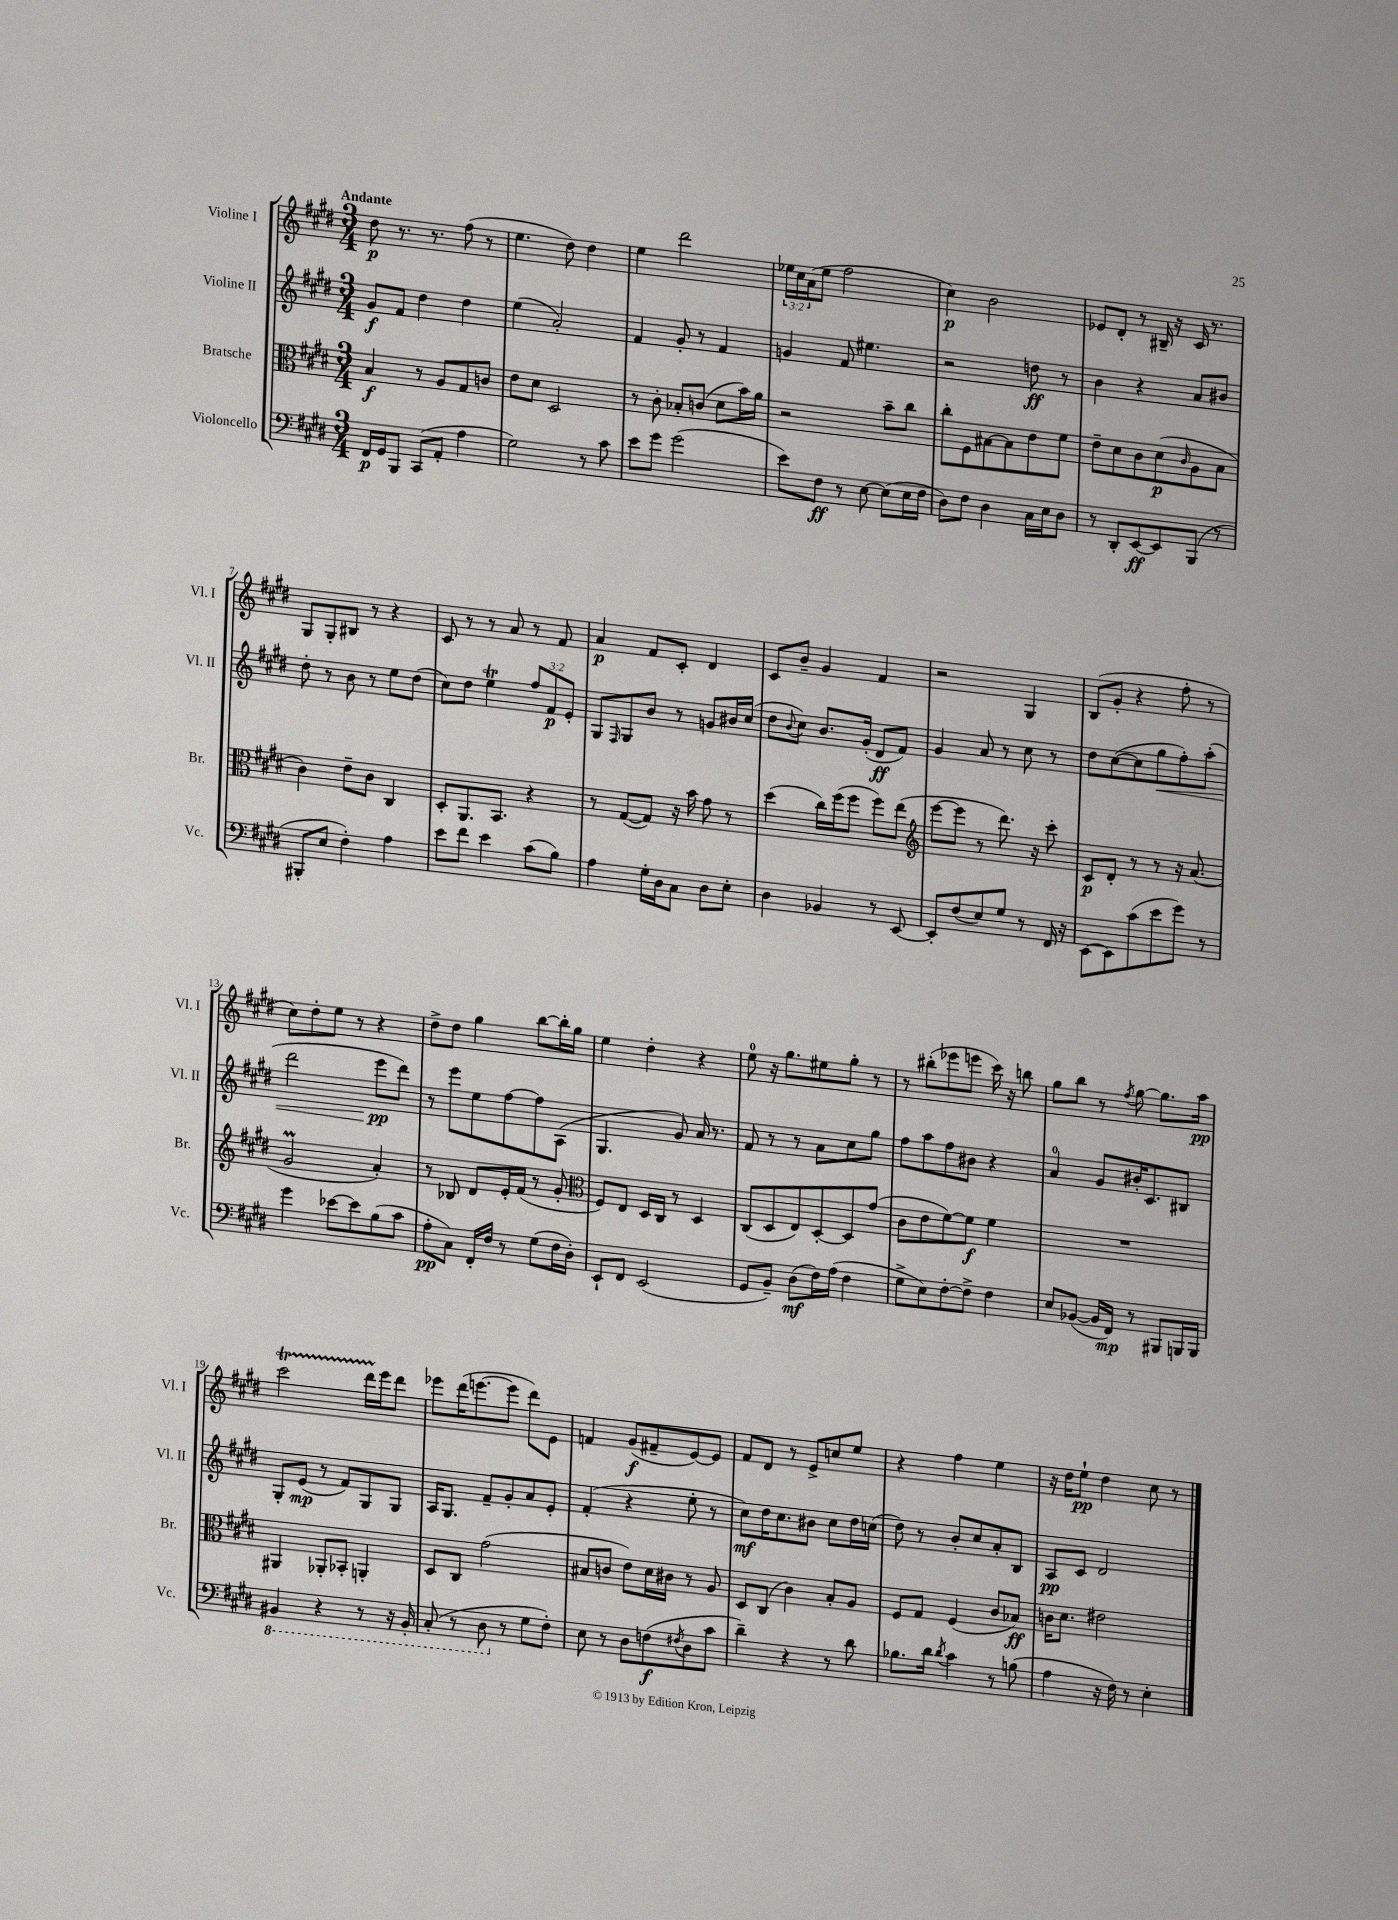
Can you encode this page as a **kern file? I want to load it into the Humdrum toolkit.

**kern	**dynam	**kern	**dynam	**kern	**dynam	**kern	**dynam
*part4	*part4	*part3	*part3	*part2	*part2	*part1	*part1
*staff4	*staff4	*staff3	*staff3	*staff2	*staff2	*staff1	*staff1
*I"Violoncello	*	*I"Bratsche	*	*I"Violine II	*	*I"Violine I	*
*I'Vc.	*	*I'Br.	*	*I'Vl. II	*	*I'Vl. I	*
*clefF4	*	*clefC3	*	*clefG2	*	*clefG2	*
*k[f#c#g#d#]	*	*k[f#c#g#d#]	*	*k[f#c#g#d#]	*	*k[f#c#g#d#]	*
*M3/4	*	*M3/4	*	*M3/4	*	*M3/4	*
=1	=1	=1	=1	=1	=1	=1	=1
!	!	!	!	!	!	!LO:TX:a:B:t=Andante	!
16FF#/LL	p	4B/	f	8g#/L	f	8dd#\	p
16GG#/J	.	.	.	.	.	.	.
8BBB/J	.	.	.	8f#/J	.	8.r	.
(8CC#/L	.	8r	.	4dd#\	.	.	.
.	.	.	.	.	.	8.r	.
8AA'/J	.	8A/L	.	.	.	.	.
4A\	.	8G#/	.	4dd#\	.	(8ff#\	.
.	.	8cn/J	.	.	.	8r	.
=2	=2	=2	=2	=2	=2	=2	=2
2G#\)	.	8e\L	.	(4ee\	.	4.ee\	.
.	.	8d#\J	.	.	.	.	.
.	.	2D#/	.	2a'/)	.	.	.
.	.	.	.	.	.	8dd#\)	.
8r	.	.	.	.	.	4dd#\	.
8c#\	.	.	.	.	.	.	.
=3	=3	=3	=3	=3	=3	=3	=3
8e\L	.	8r	.	4f#/	.	4ee\	.
8g#\J	.	8c#'\	.	.	.	.	.
(2g#\	.	8B-X'/L	.	8g#'/	.	2ddd#\	.
.	.	(8cn/J	.	8r	.	.	.
.	.	8d#\L	.	4f#/	.	.	.
.	.	16b\L)	.	.	.	.	.
.	.	16a\JJ	.	.	.	.	.
=4	=4	=4	=4	=4	=4	=4	=4
8e\L)	.	2r	.	4gn/	.	24ee-X\LL	.
.	.	.	.	.	.	24cc#\	.
.	.	.	.	.	.	(24a\J	.
8F#\J	ff	.	.	.	.	8ee-\J	.
8r	.	.	.	8f#/	.	2ff#\	.
[8E\	.	.	.	4.ee#X\	.	.	.
(8E\L]	.	8b~\L	.	.	.	.	.
16E\L	.	8cc#\J	.	.	.	.	.
16F#\JJ	.	.	.	.	.	.	.
=5	=5	=5	=5	=5	=5	=5	=5
8D#\L)	.	8cc#'\L	.	2r	.	4cc#\)	p
8F#\J	.	8F#\	.	.	.	.	.
4D#\	.	[8B#X\	.	.	.	2b\	.
.	.	8B#\]	.	.	.	.	.
16C#\LL	.	8e\	.	8ddn\	ff	.	.
16E\J	.	.	.	.	.	.	.
8D#\J	.	8f#\J	.	8r	.	.	.
=6	=6	=6	=6	=6	=6	=6	=6
8r	.	8e~\L	.	4b\	.	8e-X/L	.
8DD#'/L	.	8d#\	.	.	.	8d#'/J	.
[8EE/	ff	8c#\	.	4r	.	8r	.
8EE/]	.	(8d#\	p	.	.	16B#X~/	.
.	.	.	.	.	.	16r	.
.	.	16qqc#/	.	.	.	.	.
(8BBB/J	.	8A\	.	8a/L	.	16c#/	.
.	.	.	.	.	.	8.r	.
8r	.	8B\J	.	8b#X/J	.	.	.
!!LO:LB:g=z
=7	=7	=7	=7	=7	=7	=7	=7
8BBB#X'/L	.	4c#\)	.	8dd#'\	.	8G#/L	.
8E/J	.	.	.	8r	.	8G#'/	.
4F#'\)	.	8e~\L	.	8b\	.	8B#X/J	.
.	.	8c#\J	.	8r	.	8r	.
4A\	.	4C#/	.	8ee\L	.	4r	.
.	.	.	.	(8dd#\J	.	.	.
=8	=8	=8	=8	=8	=8	=8	=8
8e\L	.	8D#'/L	.	8cc#\L)	.	8c#/	.
8f#\J	.	8.AA/	.	8dd#\J	.	8r	.
4e\	.	.	.	4eeT\	.	8r	.
.	.	8.BB/J	.	.	.	.	.
.	.	.	.	.	.	8a/	.
(8c#\L	.	4r	.	12ff#/L	.	8r	.
.	.	.	.	12f#/	p	.	.
8B\J)	.	.	.	.	.	8f#/	.
.	.	.	.	12e'/J	.	.	.
=9	=9	=9	=9	=9	=9	=9	=9
4A\	.	8r	.	8G#/L	.	4a/	p
.	.	.	.	16qqF#/	.	.	.
.	.	([8G#/L	.	8G#/	.	.	.
16G#'\LL	.	8G#/J])	.	8b/J	.	8f#/L	.
16D#\J	.	.	.	.	.	.	.
8C#\J	.	16r	.	8r	.	8c#'/J	.
.	.	16b\	.	.	.	.	.
8D#\L	.	8g#\	.	8gn/L	.	4d#/	.
8E'\J	.	8r	.	16b#X/L	.	.	.
.	.	.	.	(16cc#/JJ	.	.	.
=10	=10	=10	=10	=10	=10	=10	=10
4D#\	.	(4dd#\	.	8dd#\L	.	8c#/L	.
.	.	.	.	8qqb/	.	.	.
.	.	.	.	8cc#\J)	.	8b~/J	.
4BB-X/	.	16cc#\LL)	.	8.b/L	.	4g#/	.
.	.	(16ff#\J	.	.	.	.	.
.	.	8ff#\J	.	.	.	.	.
.	.	.	.	(16g#'/Jk	.	.	.
8r	.	8ff#\L)	.	8d#/L	ff	4f#/	.
[8EE/	.	(8ee\J	.	8f#/J)	.	.	.
=11	=11	=11	=11	=11	=11	=11	=11
*	*	*clefG2	*	*	*	*	*
8EE'/L]	.	[8eee\L	.	4g#/	.	2r	.
(8F#/	.	8eee\J]	.	.	.	.	.
8E/)	.	8r	.	8a/	.	.	.
8G#/J	.	8.ddd#\)	.	8r	.	.	.
8r	.	.	.	8cc#\	.	4G#/	.
.	.	16r	.	.	.	.	.
16FF#/	.	8ccc#'\	.	8r	.	.	.
16r	.	.	.	.	.	.	.
=12	=12	=12	=12	=12	=12	=12	=12
[8EE\L	.	8c#/L	p	8dd#\L	.	(8B/L	.
8EE\]	.	8d#'/J	.	([8cc#\	.	8g#'/J	.
(8c#\	.	8r	.	8cc#\]	.	4r	.
!	!	!	!	!	!LO:HP:b	!	!
8e\	.	8r	.	8gg#\	<	.	.
8g#\J)	.	16r	.	8ff#'\)	.	8ff#'\	.
.	.	(8.a/	.	.	.	.	.
8r	.	.	.	(8aa'\J	.	8r	.
!!LO:LB:g=z
=13	=13	=13	=13	=13	=13	=13	=13
4g#\	.	2g#m/	.	2ddd#\	.	8cc#\L)	.
.	.	.	.	.	.	8dd#'\	.
[8e-X\L	.	.	.	.	.	8ee\J	.
8e-\]	.	.	.	.	.	8r	.
(8B\	.	4a'/)	.	8eee\L	pp	4r	.
8c#\J	.	.	.	8ddd#\J)	[	.	.
=14	=14	=14	=14	=14	=14	=14	=14
8A'\L	pp	8r	.	8r	.	8dd#^\L	.
8C#\J)	.	8B-X/	.	8eee\L	.	8dd#\J	.
16FF#'/LL	.	8d#/L	.	8ee\	.	4gg#\	.
16F#/JJ	.	.	.	.	.	.	.
8r	.	16e'/L	.	[8ff#\	.	.	.
.	.	(16f#/JJ	.	.	.	.	.
(8G#\L	.	8r	.	8ff#\]	.	[8bb\L	.
16F#\L	.	8g#'/	.	(8A\J	.	16bb'\L]	.
16D#'\JJ)	.	.	.	.	.	16gg#\JJ	.
=15	=15	=15	=15	=15	=15	=15	=15
*	*	*clefC3	*	*	*	*	*
8EE`/L	.	8F#/L)	.	4.G#/	.	4ee\	.
8FF#/J	.	8E/J	.	.	.	.	.
(2EE/	.	16D#/LL	.	.	.	4dd#'\	.
.	.	16C#/JJ	.	.	.	.	.
.	.	8r	.	8g#/)	.	.	.
.	.	4D#/	.	16a/	.	4r	.
.	.	.	.	8.r	.	.	.
=16	=16	=16	=16	=16	=16	=16	=16
8GG#/L	.	(8C#/L	.	8f#/	.	8ee\	.
8BB~/J)	.	8D#/	.	8r	.	16r	.
.	.	.	.	.	.	8.gg#\L	.
(8D#\L	mf	8E/)	.	8r	.	.	.
16F#\L)	.	[8D#'/	.	8a\L	.	8ee#X\	.
(16A\JJ	.	.	.	.	.	.	.
4F#\	.	8D#/]	.	8cc#\	.	8gg#'\J	.
.	.	(8g#/J	.	8gg#\J	.	8r	.
=17	=17	=17	=17	=17	=17	=17	=17
8G#^\L	.	8c#\L	.	8ff#\L	.	8r	.
8E\)	.	8e\	.	8aa\	.	(8bb#X'\L	.
[8F#'\	.	[8f#\)	.	8ff#\	.	8eee-X\	.
8F#^\J]	.	8f#\J]	f	8b#X\J	.	8eeen\J	.
4F#\	.	4f#\	.	4r	.	16ccc#\)	.
.	.	.	.	.	.	16r	.
.	.	.	.	.	.	8bbn\	.
=18	=18	=18	=18	=18	=18	=18	=18
8E/L	.	2.r	.	4a/	.	8gg#\L	.
([8BB-X/J	.	.	.	.	.	8bb\J	.
16BB-/LL]	.	.	.	8g#/L	.	8r	.
16FF#/JJ)	mp	.	.	.	.	.	.
.	.	.	.	.	.	8qff#/	.
8r	.	.	.	16b#X'/K	.	[8gg#\	.
.	.	.	.	8.c#/	.	.	.
8BBB#X/L	.	.	.	.	.	8.gg#\L]	.
16BBBn/L	.	.	.	8B#X/J	.	.	.
16BBB/JJ	.	.	.	.	.	16aa\Jk	pp
!!LO:LB:g=z
=19	=19	=19	=19	=19	=19	=19	=19
*8ba	*	*	*	*	*	*	*
4BBB#X/	.	4AA#X/	.	8G#'/L	.	2ccc#T\	.
.	.	.	.	(8e/J	mp	.	.
4r	.	8AA-X'/L	.	8r	.	.	.
.	.	8BB-X'/J	.	8f#/L)	.	.	.
8r	.	4AAn'/	.	8G#/	.	16ddd#TTT\LL	.
.	.	.	.	.	.	16eee\J	.
16r	.	.	.	8G#/J	.	8ddd#\J	.
16BBB#'/	.	.	.	.	.	.	.
=20	=20	=20	=20	=20	=20	=20	=20
(8CC#'/	.	8D#/L	.	16A/KL	.	8eee-X\L	.
.	.	.	.	8.G#/J	.	.	.
8r	.	8C#/J	.	.	.	(16ddd#\K	.
.	.	.	.	.	.	[8.eeen\	.
8DD#\	.	(2g#\	.	8f#~/L	.	.	.
*X8ba	*	*	*	*	*	*	*
8r	.	.	.	8g#'/	.	8eee\J]	.
8G#\L	.	.	.	8a/	.	8ddd#\L)	.
8F#'\J)	.	.	.	8e'/J	.	8e\J	.
=21	=21	=21	=21	=21	=21	=21	=21
8E\	.	8B#X/L	.	(4f#'/	.	4fn/	.
8r	.	8cn/J	.	.	.	.	.
8D#\L	.	8e\L)	.	4r	.	(8g#/L	f
(8Fn\	f	16d#\L	.	.	.	8f#X~/	.
.	.	16c#X\JJ	.	.	.	.	.
8qF#X/	.	.	.	.	.	.	.
8D#\	.	8r	.	8ee'\	.	[8e/)	.
8c#\J	.	8A/	.	8r	.	8e/J]	.
=22	=22	=22	=22	=22	=22	=22	=22
4d#~\)	.	8D#/L	.	8cc#\L)	mf	8f#/L	.
.	.	(8C#/J	.	16dd#\K	.	8d#/J	.
.	.	.	.	8.cc#\	.	.	.
4r	.	4c#\)	.	.	.	8r	.
.	.	.	.	8b#X\J	.	8e^/L	.
8r	.	8B'/L	.	8cc#\L	.	8ccn/	.
8d#\	.	8A/J	.	16dd#\L	.	8ee/J	.
.	.	.	.	(16ccn\JJ	.	.	.
=23	=23	=23	=23	=23	=23	=23	=23
8.B-X\L	.	8F#/L	.	8dd#\)	.	4r	.
.	.	8G#/J	.	8r	.	.	.
16d#\Jk	.	.	.	.	.	.	.
8qd#/	.	.	.	.	.	.	.
4c#\	.	(4F#/	.	8b'/L	.	4ff#\	.
.	.	.	.	8cc#/	.	.	.
8r	.	8c#/L	.	8a'/	.	4ee\	.
(8Bn\	.	8B-X/J)	ff	8B/J	.	.	.
=24	=24	=24	=24	=24	=24	=24	=24
4A\	.	16cn\KL	.	8A/L	pp	16r	.
.	.	8.d#\J	.	.	.	16dd#\KL	.
.	.	.	.	8c#/J	.	8ee`\J	pp
16r	.	2e#X\	.	2d#/	.	4dd#\	.
16F#\)	.	.	.	.	.	.	.
8r	.	.	.	.	.	.	.
4E'\	.	.	.	.	.	8cc#\	.
.	.	.	.	.	.	8r	.
==	==	==	==	==	==	==	==
*-	*-	*-	*-	*-	*-	*-	*-
